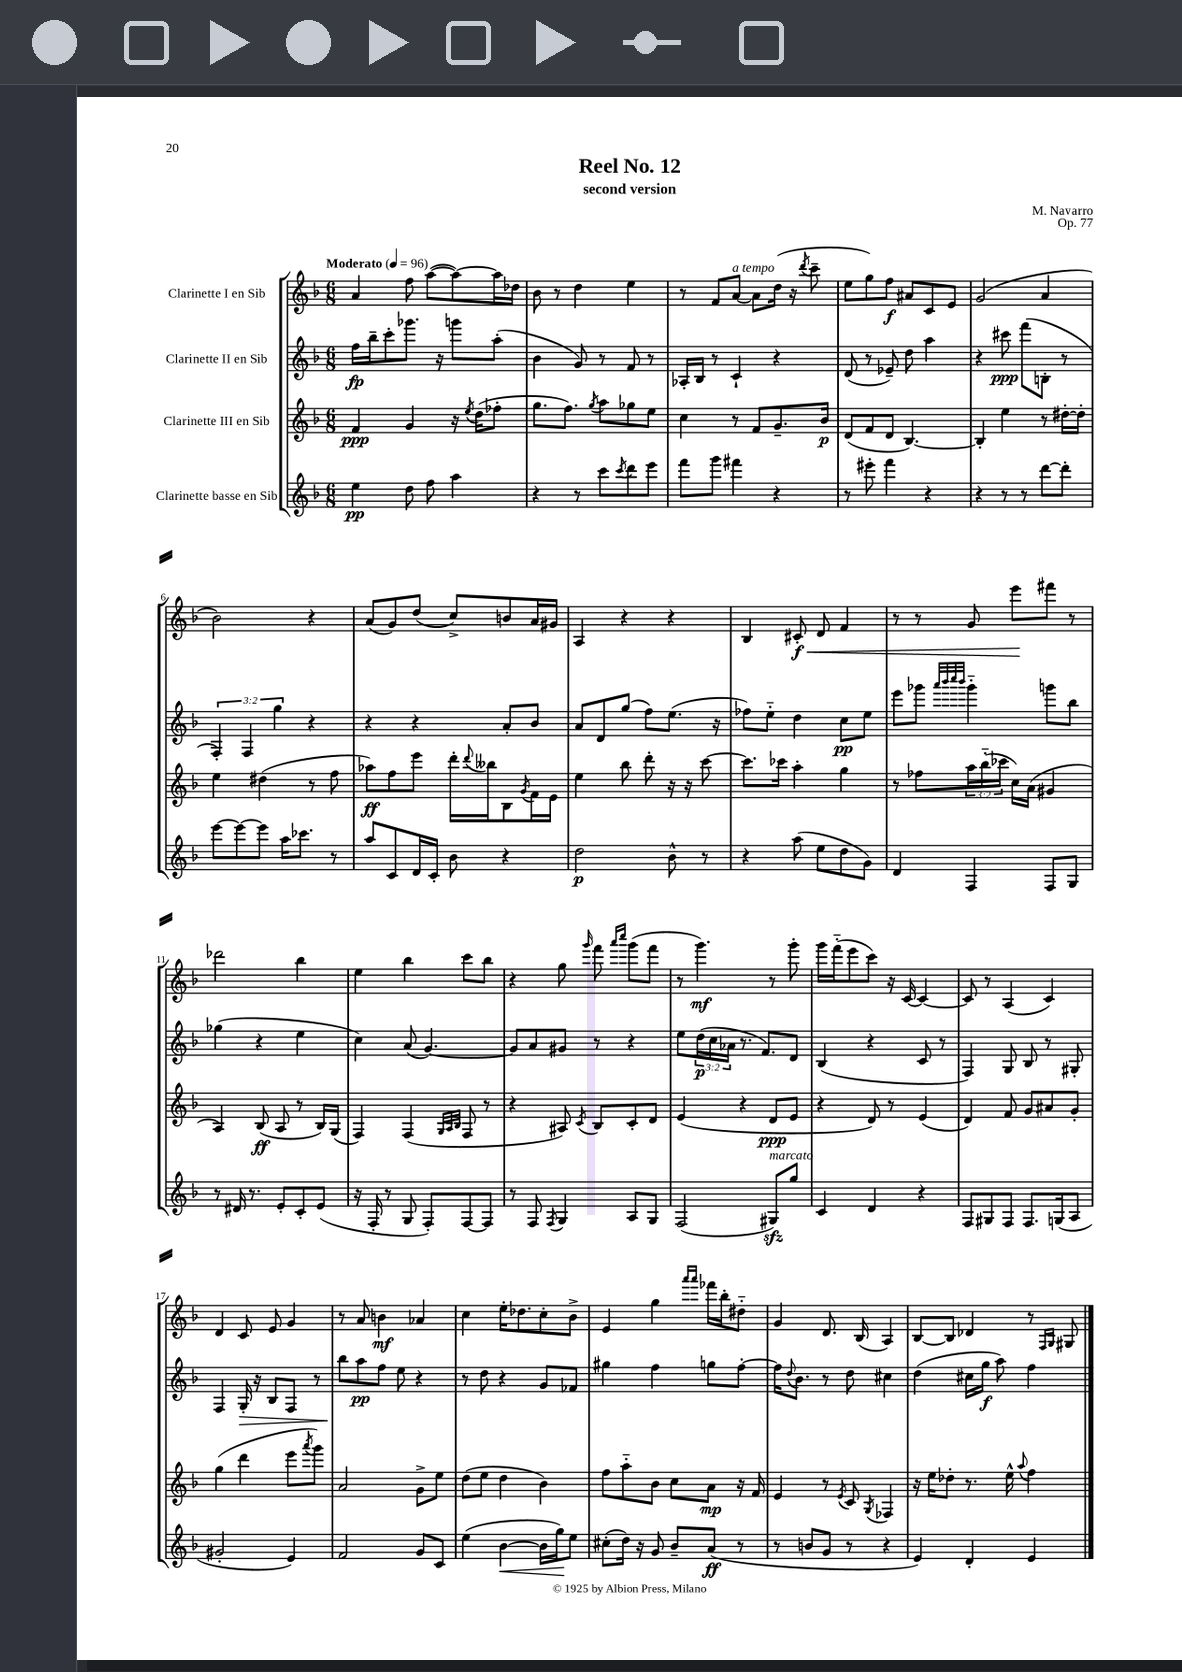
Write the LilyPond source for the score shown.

\header { title = "Reel No. 12" composer = "M. Navarro" subtitle = "second version" opus = "Op. 77" }
<<
\new StaffGroup <<
\new Staff = "s0" \with { instrumentName = "Clarinette I en Sib" } {
    \clef treble \key f \major \numericTimeSignature \time 6/8 \tempo "Moderato" 4 = 96
    a'4 f''8 a''8~( a''8~) a''16 des''16 |
    bes'8 r8 d''4 e''4 |
    r8 f'8 a'8~^\markup { \italic "a tempo" } a'8 d''16( r16 \acciaccatura { d'''8 } c'''8-- |
    e''8 g''8) f''8\f ais'8 c'8 e'8 |
    g'2( a'4 |
    bes'2) r4 |
    a'8( g'8) d''8( c''8->) b'8 a'16 gis'16 |
    a4 r4 r4 |
    bes4 cis'8-.\f\< d'8 f'4 |
    r8 r8 g'8 e'''8\! fis'''8 r8 |
    des'''2 bes''4 |
    e''4 bes''4 c'''8 bes''8 |
    r4 g''8 \grace { g'''16 } f'''8 \grace { a'''16 c''''16 } g'''8( f'''8 |
    r8 g'''4.\mf) r8 g'''8-. |
    g'''16 f'''16-_( e'''8 c'''8) r16 c'16~ c'4~ |
    c'8 r8 a4( c'4) |
    d'4 c'8 e'8 g'4 |
    r8 a'8 b'4\mf aes'4 |
    c''4 e''16-. des''8. c''8-. bes'8-> |
    e'4 g''4 \grace { a'''16 a'''16 } fes'''16 bes''16-. dis''8-_ |
    g'4 d'8. bes16( a4) |
    bes8~ bes8 des'4 r8 \grace { f16 g16 } gis8 \bar "|." |
}
\new Staff = "s1" \with { instrumentName = "Clarinette II en Sib" } {
    \clef treble \key f \major \numericTimeSignature \time 6/8 \override Staff.TupletNumber.text = #tuplet-number::calc-fraction-text
    f''16\fp bes''16-- c'''8-. ges'''8. r16 g'''8 a''8-.( |
    bes'4 g'8) r8 f'8 r8 |
    aes16-. bes16 r8 c'4-! r4 |
    d'8( r8 ees'8--) d''8 a''4 |
    r4 cis'''8\ppp f'''8( b8-. r8 |
    \tuplet 3/2 { f4-.) f4 g''4 } r4 |
    r4 r4 a'8-. bes'8 |
    a'8 d'8 g''8( f''8) e''8.( r16 |
    fes''8) e''8-_ d''4 c''8\pp e''8 |
    e'''8 ges'''8 \grace { a'''32 bes'''32 c''''32 bes'''32 } ges'''4-_ g'''8 bes''8 |
    ges''4( r4 e''4 |
    c''4) a'8( g'4.~) |
    g'8 a'8 gis'8 r8 r4 |
    e''8 \tuplet 3/2 { d''16\p( c''16 aes'16 } r8. f'8.) d'8 |
    bes4( r4 c'8 r8 |
    f4) g8 bes8 r8 gis8-. |
    f4 g16-.\> r16 bes8 f8 r8 |
    bes''8\! a''8\pp f''8 e''8 r4 |
    r8 d''8 r4 g'8 fes'8 |
    gis''4 f''4 g''8 f''8~-. |
    f''16 \appoggiatura { d''8 } bes'8. r8 d''8 cis''4 |
    d''4( cis''16 g''16\f a''8) f''4 \bar "|." |
}
\new Staff = "s2" \with { instrumentName = "Clarinette III en Sib" } {
    \clef treble \key f \major \numericTimeSignature \time 6/8 \override Staff.TupletNumber.text = #tuplet-number::calc-fraction-text
    f'4\ppp g'4 r16 \acciaccatura { e''8 } d''16( fes''8-. |
    g''8. f''8.) \acciaccatura { g''8 } a''8 ges''8 e''8 |
    c''4 r8 f'8 g'8.-- bes'16\p |
    d'8( f'8 d'8 bes4.~) |
    bes4-. e''4 r8 dis''16~-. dis''16-. |
    e''4 dis''4( r8 f''8 |
    aes''8\ff) f''8 e'''8 d'''16-. \appoggiatura { d'''8 } beses''16 bes8 \acciaccatura { g'8 } f'16 e'16 |
    e''4 bes''8 d'''8-. r16 r16 c'''8~ |
    c'''8. ces'''16 a''4-. g''4 |
    r8 fes''8 \tuplet 3/2 { a''16 bes''16-_( ces'''16 } c''16) a'16( gis'4 |
    a4) bes8\ff( a8 r8 bes16) g16( |
    f4) f4( \grace { g32 a32 bes32 } f8 r8 |
    r4 ais8) \acciaccatura { c'8 } bes8 c'8-. d'8 |
    e'4( r4 d'8\ppp e'8 |
    r4 d'8) r8 e'4( |
    d'4) f'8 g'8 ais'8 g'8-. |
    g''4( d'''4 e'''8 \acciaccatura { a'''8 } g'''8) |
    a'2 g'8-> e''8 |
    d''8( e''8 d''4 bes'4) |
    f''8 a''8-_ bes'8 c''8 a'8\mp r16 f'16 |
    e'4 r8 \acciaccatura { e'8 } c'8 \acciaccatura { g8 } fes4 |
    r16 e''16 des''8-. r8. e''16-^ \appoggiatura { a''8 } f''4 \bar "|." |
}
\new Staff = "s3" \with { instrumentName = "Clarinette basse en Sib" } {
    \clef treble \key f \major \numericTimeSignature \time 6/8
    e''4\pp d''8 f''8 a''4 |
    r4 r8 c'''8 \acciaccatura { c'''8 } d'''8 e'''8 |
    f'''8 g'''8 fis'''4 r4 |
    r8 eis'''8-. f'''4 r4 |
    r4 r8 r8 d'''8~ d'''8-. |
    e'''8~ e'''8~ e'''8 a''16 ces'''8. r8 |
    a''8 c'8 d'16 c'16-. bes'8 r4 |
    d''2\p bes'8-^ r8 |
    r4 a''8( e''8 d''8 g'8) |
    d'4 f4 f8 g8 |
    r8 dis'16 r8. e'8-. c'8-. e'8( |
    r16 f16-. r8 g8 f8-.) f8~ f8 |
    r8 f8 \acciaccatura { f8 } g4 a8 g8 |
    f2( gis8\sfz^\markup { \italic "marcato" }) g''8 |
    c'4 d'4 r4 |
    f8 gis8 f8 f8. g16( a8 |
    gis'2-. e'4) |
    f'2 g'8 c'8 |
    e''4( bes'4~\< bes'16 g''16\!) e''8 |
    cis''8-.( d''16) r16 g'8 bes'8-- a'8\ff( r8 |
    r8 b'8 g'8 r8 r4 |
    e'4) d'4-. e'4 \bar "|." |
}
>>
>>
